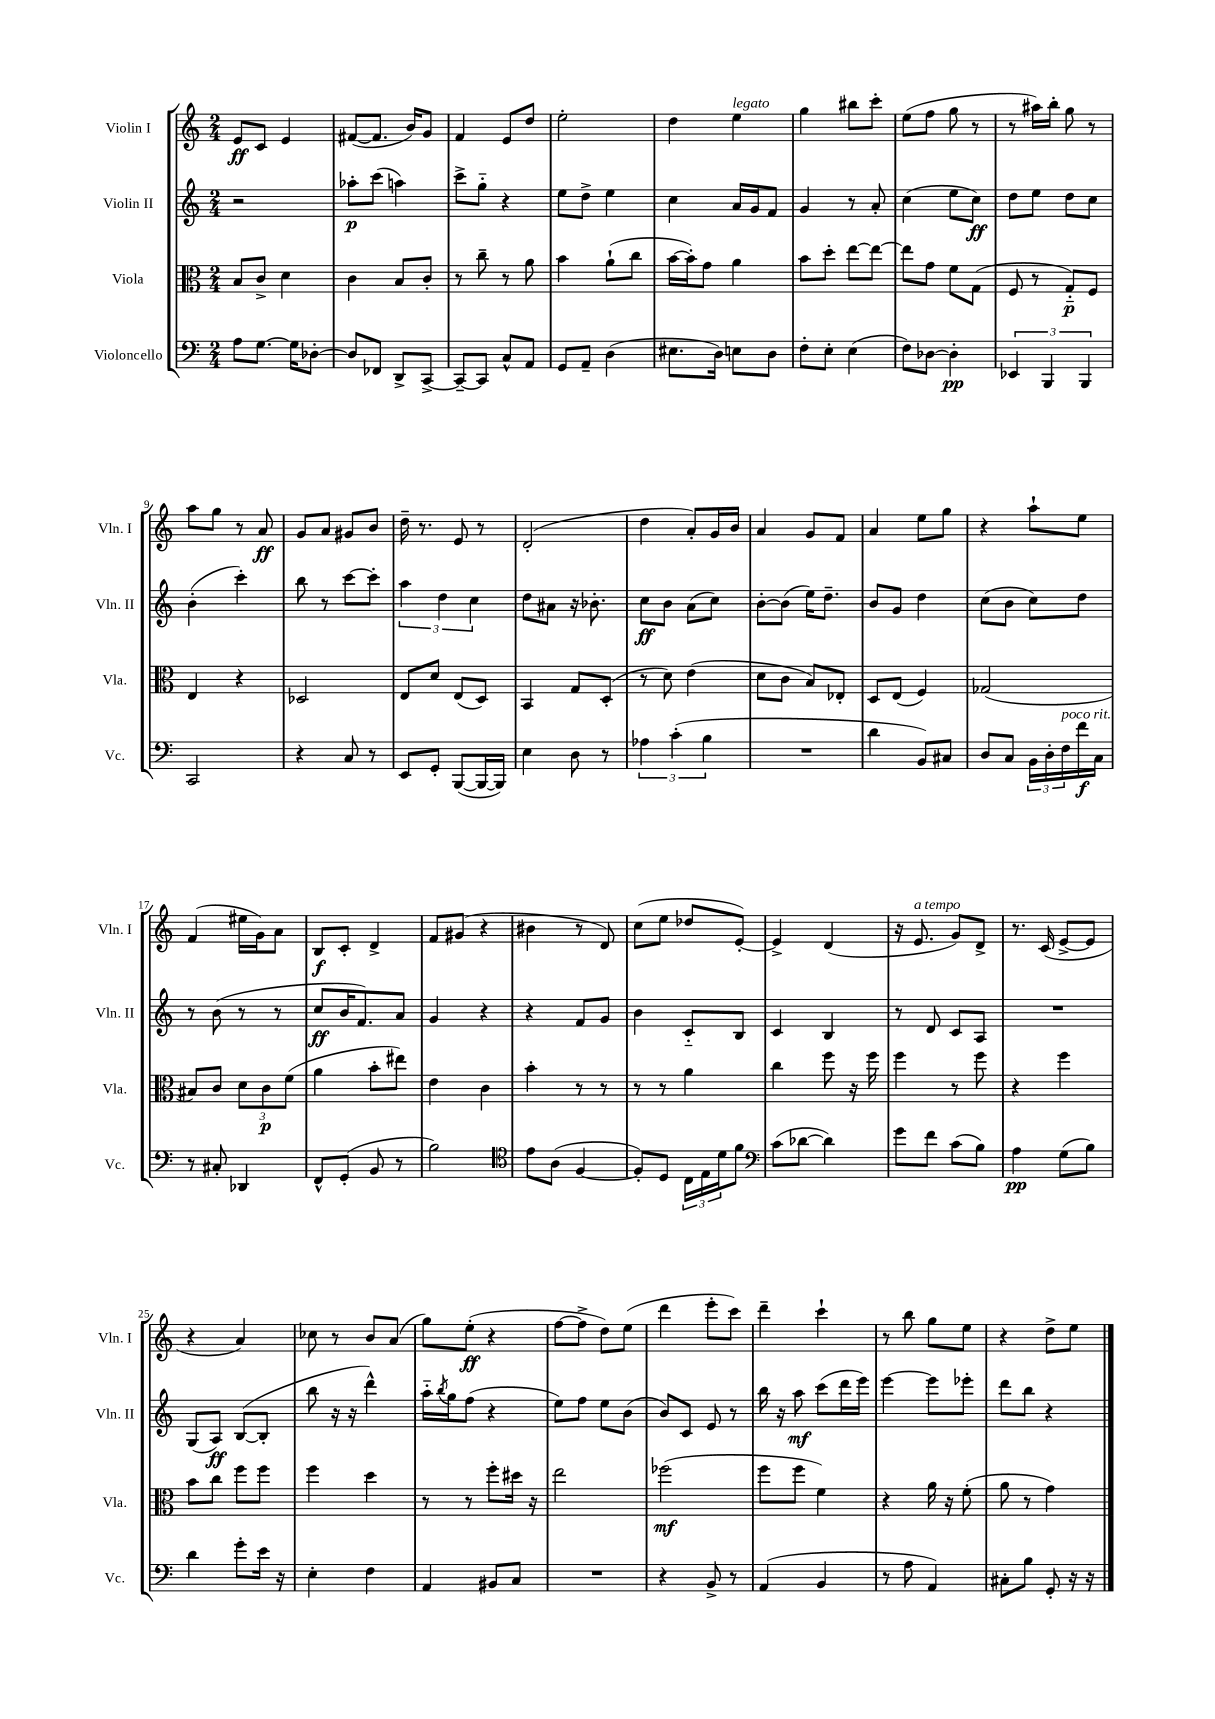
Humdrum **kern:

**kern	**dynam	**kern	**dynam	**kern	**dynam	**kern	**dynam
*part4	*part4	*part3	*part3	*part2	*part2	*part1	*part1
*staff4	*staff4	*staff3	*staff3	*staff2	*staff2	*staff1	*staff1
*I"Violoncello	*	*I"Viola	*	*I"Violin II	*	*I"Violin I	*
*I'Vc.	*	*I'Vla.	*	*I'Vln. II	*	*I'Vln. I	*
*clefF4	*	*clefC3	*	*clefG2	*	*clefG2	*
*k[]	*	*k[]	*	*k[]	*	*k[]	*
*M2/4	*	*M2/4	*	*M2/4	*	*M2/4	*
=1	=1	=1	=1	=1	=1	=1	=1
8A\L	.	8B/L	.	2r	.	8e/L	ff
[8.G\J	.	8c^/J	.	.	.	8c/J	.
.	.	4d\	.	.	.	4e/	.
16G\KL]	.	.	.	.	.	.	.
[8D-X'\J	.	.	.	.	.	.	.
=2	=2	=2	=2	=2	=2	=2	=2
8D-/L]	.	4c\	.	8aa-X'\L	p	([8f#X/L	.
8FF-X/J	.	.	.	(8ccc\J	.	8.f#/J]	.
8DD^/L	.	8B/L	.	4aan\)	.	.	.
.	.	.	.	.	.	16b/KL)	.
[8CC^/J	.	8c'/J	.	.	.	8g/J	.
=3	=3	=3	=3	=3	=3	=3	=3
8CC~/L_	.	8r	.	8ccc^\L	.	4f/	.
8CC/J]	.	8cc~\	.	8gg\J	.	.	.
8C^^/L	.	8r	.	4r	.	8e/L	.
8AA/J	.	8a\	.	.	.	8dd/J	.
=4	=4	=4	=4	=4	=4	=4	=4
8GG/L	.	4b\	.	8ee\L	.	2ee'\	.
8AA~/J	.	.	.	8dd^\J	.	.	.
(4D\	.	(8a`\L	.	4ee\	.	.	.
.	.	8cc\J	.	.	.	.	.
=5	=5	=5	=5	=5	=5	=5	=5
8.E#X\L	.	[16b\LL	.	4cc\	.	4dd\	.
.	.	16b'\J])	.	.	.	.	.
.	.	8g\J	.	.	.	.	.
16D\Jk)	.	.	.	.	.	.	.
!	!	!	!	!	!	!LO:TX:a:i:t=legato	!
8En\L	.	4a\	.	16a/LL	.	4ee\	.
.	.	.	.	16g/J	.	.	.
8D\J	.	.	.	8f/J	.	.	.
=6	=6	=6	=6	=6	=6	=6	=6
8F'\L	.	8b\L	.	4g/	.	4gg\	.
8E'\J	.	8dd'\J	.	.	.	.	.
(4E\	.	[8ee\L	.	8r	.	8bb#X\L	.
.	.	8ee\J_	.	8a'/	.	8ccc'\J	.
=7	=7	=7	=7	=7	=7	=7	=7
8F\L)	.	8ee\L]	.	(4cc\	.	(8ee\L	.
[8D-X\J	.	8g\J	.	.	.	8ff\J	.
4D-'\]	pp	8f\L	.	8ee\L	.	8gg\	.
.	.	(8G\J	.	8cc\J)	ff	8r	.
=8	=8	=8	=8	=8	=8	=8	=8
6EE-X/	.	8F/	.	8dd\L	.	8r	.
.	.	8r	.	8ee\J	.	16aa#X\LL)	.
6BBB/	.	.	.	.	.	.	.
.	.	.	.	.	.	16bb'\JJ	.
.	.	8G/L)	p	8dd\L	.	8gg\	.
6BBB/	.	.	.	.	.	.	.
.	.	8F/J	.	8cc\J	.	8r	.
!!LO:LB:g=z
=9	=9	=9	=9	=9	=9	=9	=9
2CC/	.	4E/	.	(4b'\	.	8aa\L	.
.	.	.	.	.	.	8gg\J	.
.	.	4r	.	4ccc'\)	.	8r	.
.	.	.	.	.	.	8a/	ff
=10	=10	=10	=10	=10	=10	=10	=10
4r	.	2D-X/	.	8bb\	.	8g/L	.
.	.	.	.	8r	.	8a/J	.
8C/	.	.	.	[8ccc\L	.	8g#X/L	.
8r	.	.	.	8ccc'\J]	.	8b/J	.
=11	=11	=11	=11	=11	=11	=11	=11
8EE/L	.	8E/L	.	6aa\	.	16dd~\	.
.	.	.	.	.	.	8.r	.
8GG'/J	.	8d/J	.	.	.	.	.
.	.	.	.	6dd\	.	.	.
([8BBB/L	.	(8E/L	.	.	.	8e/	.
.	.	.	.	6cc\	.	.	.
16BBB/L_	.	8D/J)	.	.	.	8r	.
16BBB/JJ])	.	.	.	.	.	.	.
=12	=12	=12	=12	=12	=12	=12	=12
4E\	.	4BB/	.	8dd\L	.	(2d'/	.
.	.	.	.	8a#X\J	.	.	.
8D\	.	8G/L	.	16r	.	.	.
.	.	.	.	8.b-X'\	.	.	.
8r	.	(8D'/J	.	.	.	.	.
=13	=13	=13	=13	=13	=13	=13	=13
6A-X\	.	8r	.	8cc\L	ff	4dd\	.
.	.	8d\)	.	8b\J	.	.	.
(6c'\	.	.	.	.	.	.	.
.	.	(4e\	.	(8a\L	.	8a'/L)	.
6B\	.	.	.	.	.	.	.
.	.	.	.	8cc\J)	.	16g/L	.
.	.	.	.	.	.	16b/JJ	.
=14	=14	=14	=14	=14	=14	=14	=14
2r	.	8d\L	.	[8b'\L	.	4a/	.
.	.	8c\J	.	(8b\J]	.	.	.
.	.	8B/L)	.	16ee\KL)	.	8g/L	.
.	.	.	.	8.dd~\J	.	.	.
.	.	8E-X'/J	.	.	.	8f/J	.
=15	=15	=15	=15	=15	=15	=15	=15
4d\	.	8D/L	.	8b/L	.	4a/	.
.	.	(8E/J	.	8g/J	.	.	.
8BB/L)	.	4F/)	.	4dd\	.	8ee\L	.
8C#X/J	.	.	.	.	.	8gg\J	.
=16	=16	=16	=16	=16	=16	=16	=16
8D/L	.	(2G-X/	.	(8cc\L	.	4r	.
8C/J	.	.	.	8b\J	.	.	.
24BB\LL	.	.	.	8cc\L)	.	8aa`\L	.
24D'\	.	.	.	.	.	.	.
!LO:TX:a:i:t=poco rit.	!	!	!	!	!	!	!
24F\	.	.	.	.	.	.	.
16f\	f	.	.	8dd\J	.	8ee\J	.
16C\JJ	.	.	.	.	.	.	.
!!LO:LB:g=z
=17	=17	=17	=17	=17	=17	=17	=17
8r	.	8B#X/L)	.	8r	.	(4f/	.
8C#X'/	.	8c/J	.	(8b\	.	.	.
4DD-X/	.	12d\L	.	8r	.	16ee#X\LL	.
.	.	.	.	.	.	16g\J)	.
.	.	12c\	p	.	.	.	.
.	.	.	.	8r	.	8a\J	.
.	.	(12f\J	.	.	.	.	.
=18	=18	=18	=18	=18	=18	=18	=18
8FF^^/L	.	4a\	.	8cc/L	ff	8B/L	f
(8GG'/J	.	.	.	16b/K	.	8c'/J	.
.	.	.	.	8.f/)	.	.	.
8BB/	.	8b'\L	.	.	.	4d^/	.
8r	.	8ee#X\J)	.	8a/J	.	.	.
=19	=19	=19	=19	=19	=19	=19	=19
2B\)	.	4e\	.	4g/	.	8f/L	.
.	.	.	.	.	.	(8g#X/J	.
.	.	4c\	.	4r	.	4r	.
=20	=20	=20	=20	=20	=20	=20	=20
*clefC4	*	*	*	*	*	*	*
8e\L	.	4b'\	.	4r	.	4b#X\	.
(8A\J	.	.	.	.	.	.	.
[4F/	.	8r	.	8f/L	.	8r	.
.	.	8r	.	8g/J	.	8d/)	.
=21	=21	=21	=21	=21	=21	=21	=21
8F'/L])	.	8r	.	4b\	.	(8cc\L	.
8D/J	.	8r	.	.	.	8ee\J	.
24C\LL	.	4a\	.	8c/L	.	8dd-X/L	.
24E\	.	.	.	.	.	.	.
24d\J	.	.	.	.	.	.	.
8f\J	.	.	.	8B/J	.	[8e'/J)	.
=22	=22	=22	=22	=22	=22	=22	=22
*clefF4	*	*	*	*	*	*	*
(8c\L	.	4cc\	.	4c/	.	4e^/]	.
[8d-X\J	.	.	.	.	.	.	.
4d-\])	.	8ff\	.	4B/	.	(4d/	.
.	.	16r	.	.	.	.	.
.	.	16ff\	.	.	.	.	.
=23	=23	=23	=23	=23	=23	=23	=23
8g\L	.	4ff\	.	8r	.	16r	.
!	!	!	!	!	!	!LO:TX:a:i:t=a tempo	!
.	.	.	.	.	.	8.e/	.
8f\J	.	.	.	8d/	.	.	.
(8c\L	.	8r	.	8c/L	.	8g/L)	.
8B\J)	.	8ff\	.	8A/J	.	8d^/J	.
=24	=24	=24	=24	=24	=24	=24	=24
4A\	pp	4r	.	2r	.	8.r	.
.	.	.	.	.	.	(16c/	.
(8G\L	.	4ff\	.	.	.	[8e^/L	.
8B\J)	.	.	.	.	.	8e/J]	.
!!LO:LB:g=z
=25	=25	=25	=25	=25	=25	=25	=25
4d\	.	8b\L	.	(8G/L	.	4r	.
.	.	8cc\J	.	8A/J)	ff	.	.
8g'\L	.	8ff\L	.	([8B/L	.	4a/)	.
16e\Jk	.	8ff\J	.	8B'/J]	.	.	.
16r	.	.	.	.	.	.	.
=26	=26	=26	=26	=26	=26	=26	=26
4E'\	.	4ff\	.	8bb\	.	8cc-X\	.
.	.	.	.	16r	.	8r	.
.	.	.	.	16r	.	.	.
4F\	.	4dd\	.	4ddd^^\)	.	8b/L	.
.	.	.	.	.	.	(8a/J	.
=27	=27	=27	=27	=27	=27	=27	=27
4AA/	.	8r	.	16aa\LL	.	8gg\L)	.
.	.	.	.	8qbb/	.	.	.
.	.	.	.	16gg\J	.	.	.
.	.	8r	.	(8ff\J	.	(8ee'\J	ff
8BB#X/L	.	8ff'\L	.	4r	.	4r	.
8C/J	.	16dd#X\Jk	.	.	.	.	.
.	.	16r	.	.	.	.	.
=28	=28	=28	=28	=28	=28	=28	=28
2r	.	2ee\	.	8ee\L)	.	[8ff\L	.
.	.	.	.	8ff\J	.	8ff^\J]	.
.	.	.	.	8ee\L	.	8dd\L)	.
.	.	.	.	(8b\J	.	(8ee\J	.
=29	=29	=29	=29	=29	=29	=29	=29
4r	.	(2ff-X\	mf	8b/L)	.	4ddd\	.
.	.	.	.	8c/J	.	.	.
8BB^/	.	.	.	8e/	.	8eee'\L	.
8r	.	.	.	8r	.	8ccc\J)	.
=30	=30	=30	=30	=30	=30	=30	=30
(4AA/	.	8ff\L	.	16bb\	.	4ddd~\	.
.	.	.	.	16r	.	.	.
.	.	8ff\J	.	8aa\	mf	.	.
4BB/	.	4f\)	.	(8ccc\L	.	4ccc`\	.
.	.	.	.	16ddd\L	.	.	.
.	.	.	.	16eee\JJ)	.	.	.
=31	=31	=31	=31	=31	=31	=31	=31
8r	.	4r	.	[4eee\	.	8r	.
8A\	.	.	.	.	.	8bb\	.
4AA/)	.	16a\	.	8eee\L]	.	8gg\L	.
.	.	16r	.	.	.	.	.
.	.	(8f'\	.	8eee-X'\J	.	8ee\J	.
=32	=32	=32	=32	=32	=32	=32	=32
8C#X'\L	.	8a\	.	8ddd\L	.	4r	.
8B\J	.	8r	.	8bb\J	.	.	.
8GG'/	.	4g\)	.	4r	.	8dd^\L	.
16r	.	.	.	.	.	8ee\J	.
16r	.	.	.	.	.	.	.
==	==	==	==	==	==	==	==
*-	*-	*-	*-	*-	*-	*-	*-
